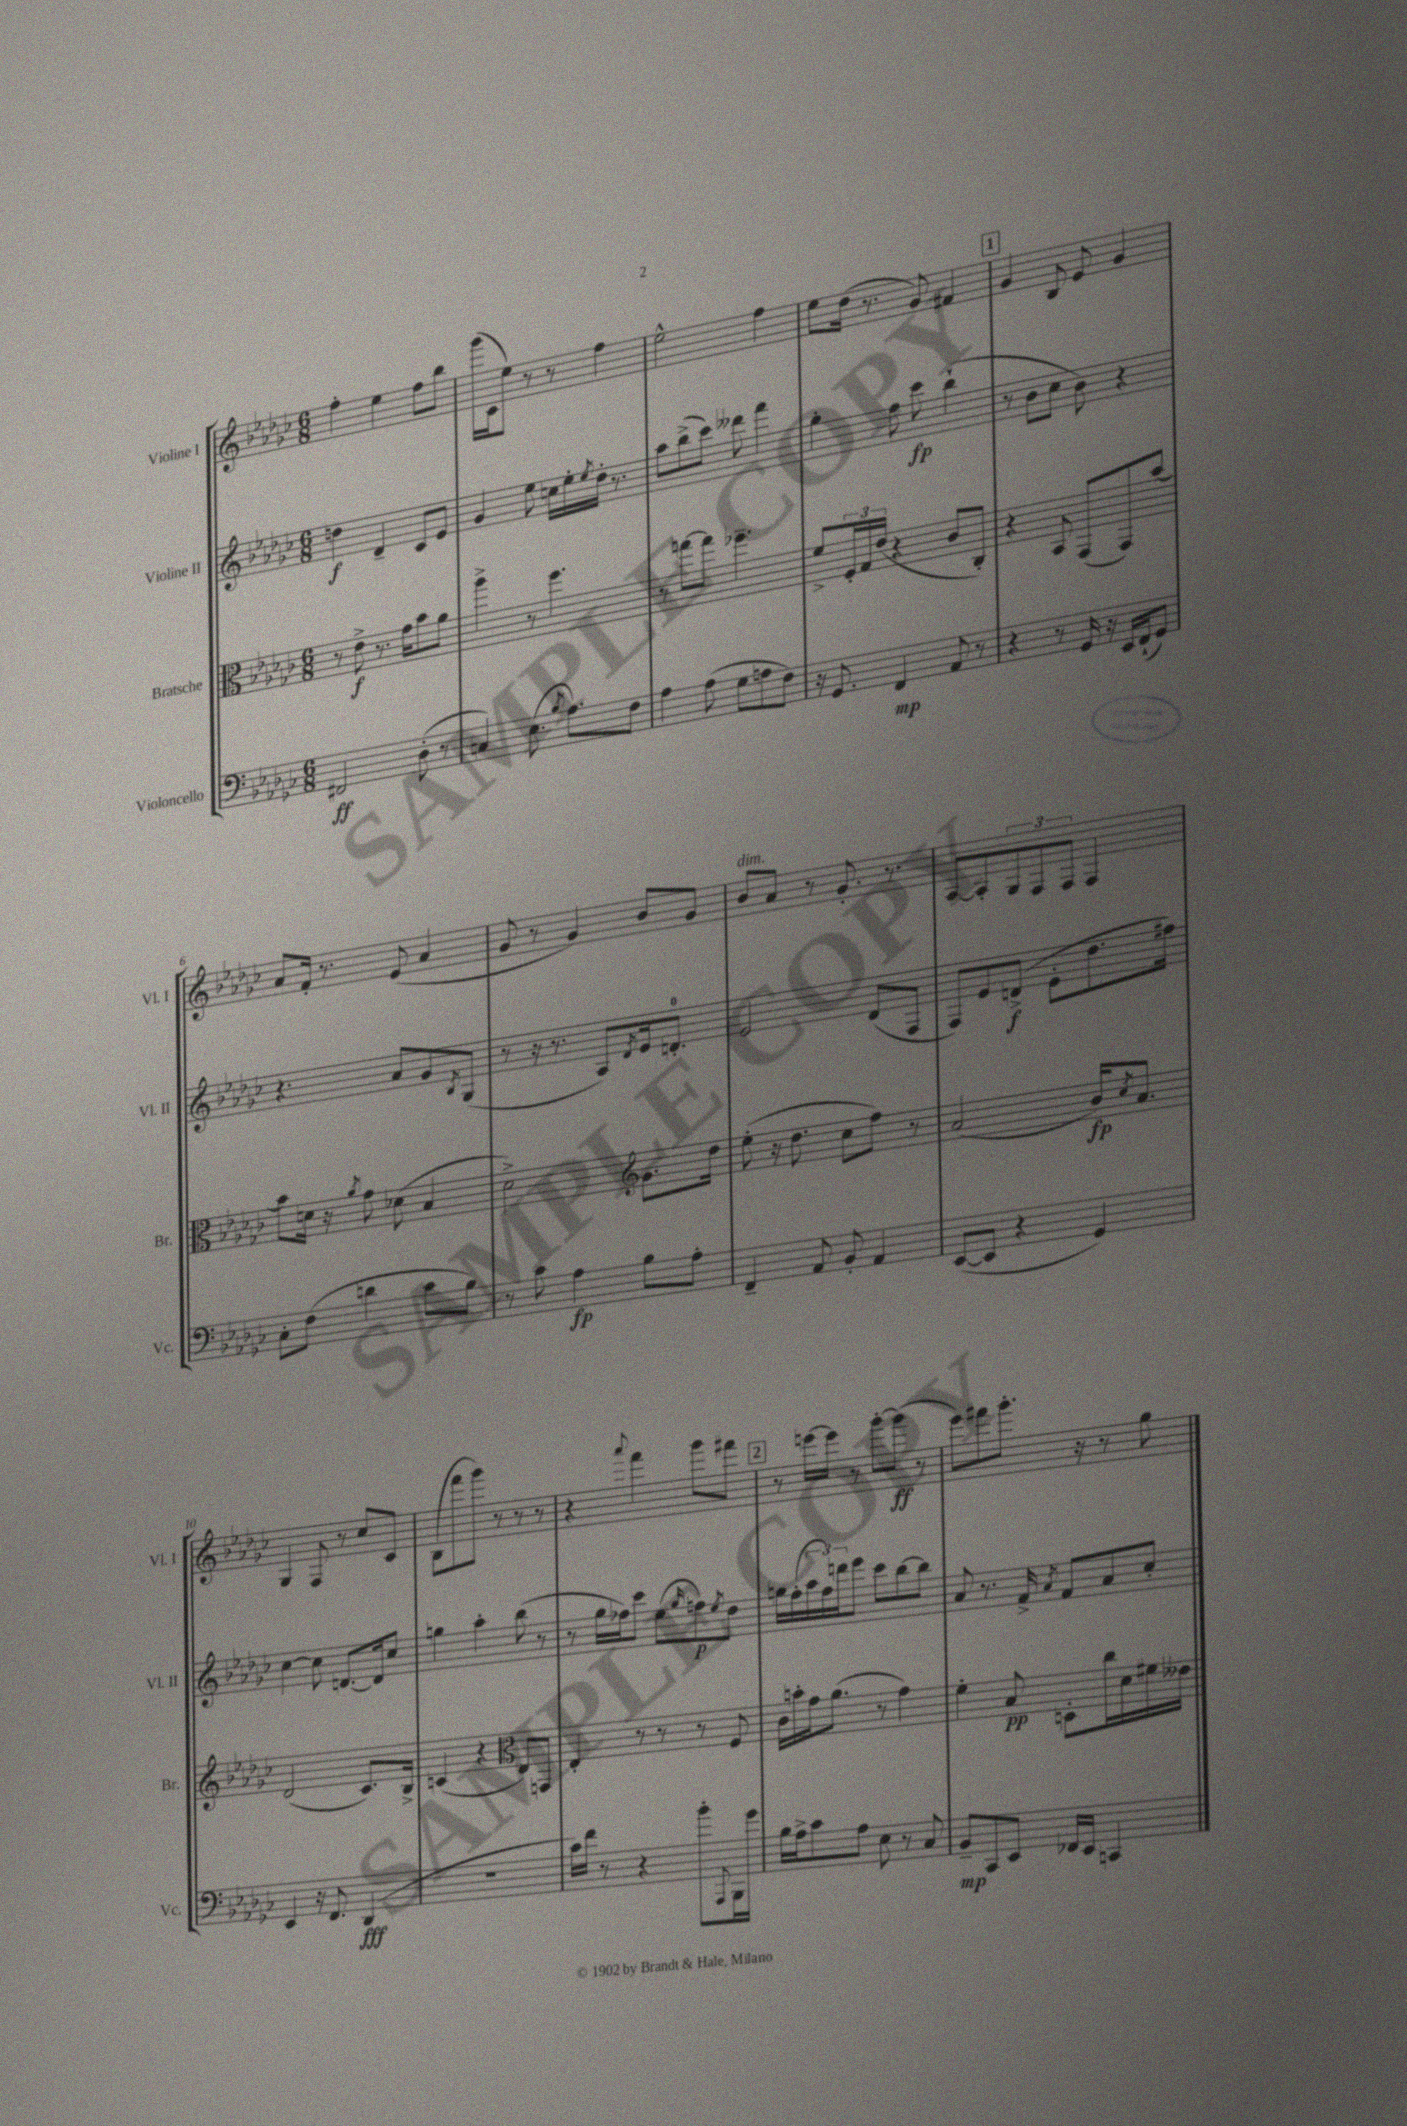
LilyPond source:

<<
\new StaffGroup <<
\new Staff = "s0" \with { instrumentName = "Violine I" shortInstrumentName = "Vl. I" } {
    \clef treble \key ges \major \numericTimeSignature \time 6/8
    f''4-. ees''4 f''8 bes''8 |
    ges'''16( ces'16 ees''8) r8 r8 f''4 |
    ees''2-^ f''4 |
    ees''8 des''16( r8. ges'8) fis'4 |
    \mark \markup { \box "1" } ges'4 bes8 ees'8 ges'4 |
    aes'8 f'16-. r8. ees'8( aes'4 |
    ges'8 r8 ges'4) bes'8 ges'8 |
    bes'8^\markup { \italic "dim." } aes'8 r8 ges'8.-. r8. |
    aes8~ aes8-. \tuplet 3/2 { ges8 f8 f8 } f4 |
    ges4 f8 r8 ces''8 ces'8 |
    bes8( f'''8 ges'''8) r8 r8 r8 |
    r4 \appoggiatura { aes'''8 } f'''4 ges'''8 fis'''8 |
    \mark \markup { \box "2" } r8 e'''16~ e'''16 r8 ges'''8~-. ges'''8\ff( r8 |
    ees'''8) fis'''8 ges'''8.-. r16 r8 ges''8 \bar "|." |
}
\new Staff = "s1" \with { instrumentName = "Violine II" shortInstrumentName = "Vl. II" } {
    \clef treble \key ges \major \numericTimeSignature \time 6/8
    d''4\f des'4-- ces'8 ees'8 |
    ges'4 ees''8 c''16 ees''16-. \acciaccatura { ees''8 } des''16-. r8. |
    aes''8 bes''8->( ces'''8) deses'''8 f'''4 |
    ges''4-. f''8 ces'''8\fp bes''4-!( |
    \mark \markup { \box "1" } r8 bes'8 ces''8 bes'8) r4 |
    r4. aes'8 ges'8 \acciaccatura { bes8 } ges8( |
    r8 r16 r8. aes8) \acciaccatura { des'8 } ees'16 d'8.-0-. |
    ees'2 des'8( f8 |
    f8) ees'8 d'8->\f( ees'8-. des''8. fis''16) |
    ces''4~ ces''8 d'8.~ d'16 ces''8 |
    g''4 aes''4-. bes''8( r8 |
    r8 ges''16 fes''16) ces'''8 ees''8( \grace { ges''16 } f''8\p) \acciaccatura { ees''8 } des''8 |
    \mark \markup { \box "2" } g''16 f''16-.( \tuplet 3/2 { aes''16 f''16) d'''16 } ees'''8 ces'''8 bes''8~ bes''8 |
    aes'8 r8. f'16-> \acciaccatura { aes'8 } f'8 aes'8 ces''8-. \bar "|." |
}
\new Staff = "s2" \with { instrumentName = "Bratsche" shortInstrumentName = "Br." } {
    \clef alto \key ges \major \numericTimeSignature \time 6/8
    r8 ees'8->\f r8. ges'16 bes'8 aes'8 |
    aes''4-> r8 f''4. |
    r8 g''8~ g''8 fes''4.-- |
    f'8-> \tuplet 3/2 { f16-. ges16 ees'16( } r4 ces'8 ces8-.) |
    \mark \markup { \box "1" } r4 bes,8 ges,8( ges,8) bes'8~ |
    bes'8 d'16 r16 \acciaccatura { aes'8 } ges'8 des'8( bes4 |
    des'2->) \clef treble ges'8. des''16 |
    ees''8-.( r16 des''8. ces''8 f''8) r8 |
    aes'2( bes'16\fp) \acciaccatura { ces''8 } aes'8. |
    des'2( ces'8.) bes16-> |
    c'4( r4 \clef alto ees8) g,8 |
    ees4-. r8 r8 r8 f8 |
    \mark \markup { \box "2" } ces'16 b'16-. ges'16 aes'8.( r8 ges'4) |
    f'4-. bes8\pp d8-. ces''16 des'16 fis'16 eeses'16 \bar "|." |
}
\new Staff = "s3" \with { instrumentName = "Violoncello" shortInstrumentName = "Vc." } {
    \clef bass \key ges \major \numericTimeSignature \time 6/8
    fis,2\ff des8-.( r8 |
    c4) ees8.( \acciaccatura { bes8 } aes8.) f8 |
    aes4 aes8( ges8 a8 f8) |
    r16 ges,8. f,4\mp aes,8 r8 |
    \mark \markup { \box "1" } r4 r8 ges,16 r16 ees,16 f,16-!( ges,8) |
    ces8-. f8( d'4 ces'8 bes8) |
    r8 ces'8 aes4\fp bes8 aes8-. |
    f,4-- aes,8 bes,8-. aes,4 |
    ees,8~( ees,8 r4 ges,4) |
    ees,4 r16 f,8. des,4\fff( |
    R2. |
    ces'16) f'16 r8 r4 bes'8-. \appoggiatura { aes,,8 } bes,,16 ges'16 |
    \mark \markup { \box "2" } bes16 aes16-> ces'8 aes8 ees8 r8 ces8 |
    bes,8--\mp ces,8 ees,8 fes,16 ees,16 c,4 \bar "|." |
}
>>
>>
